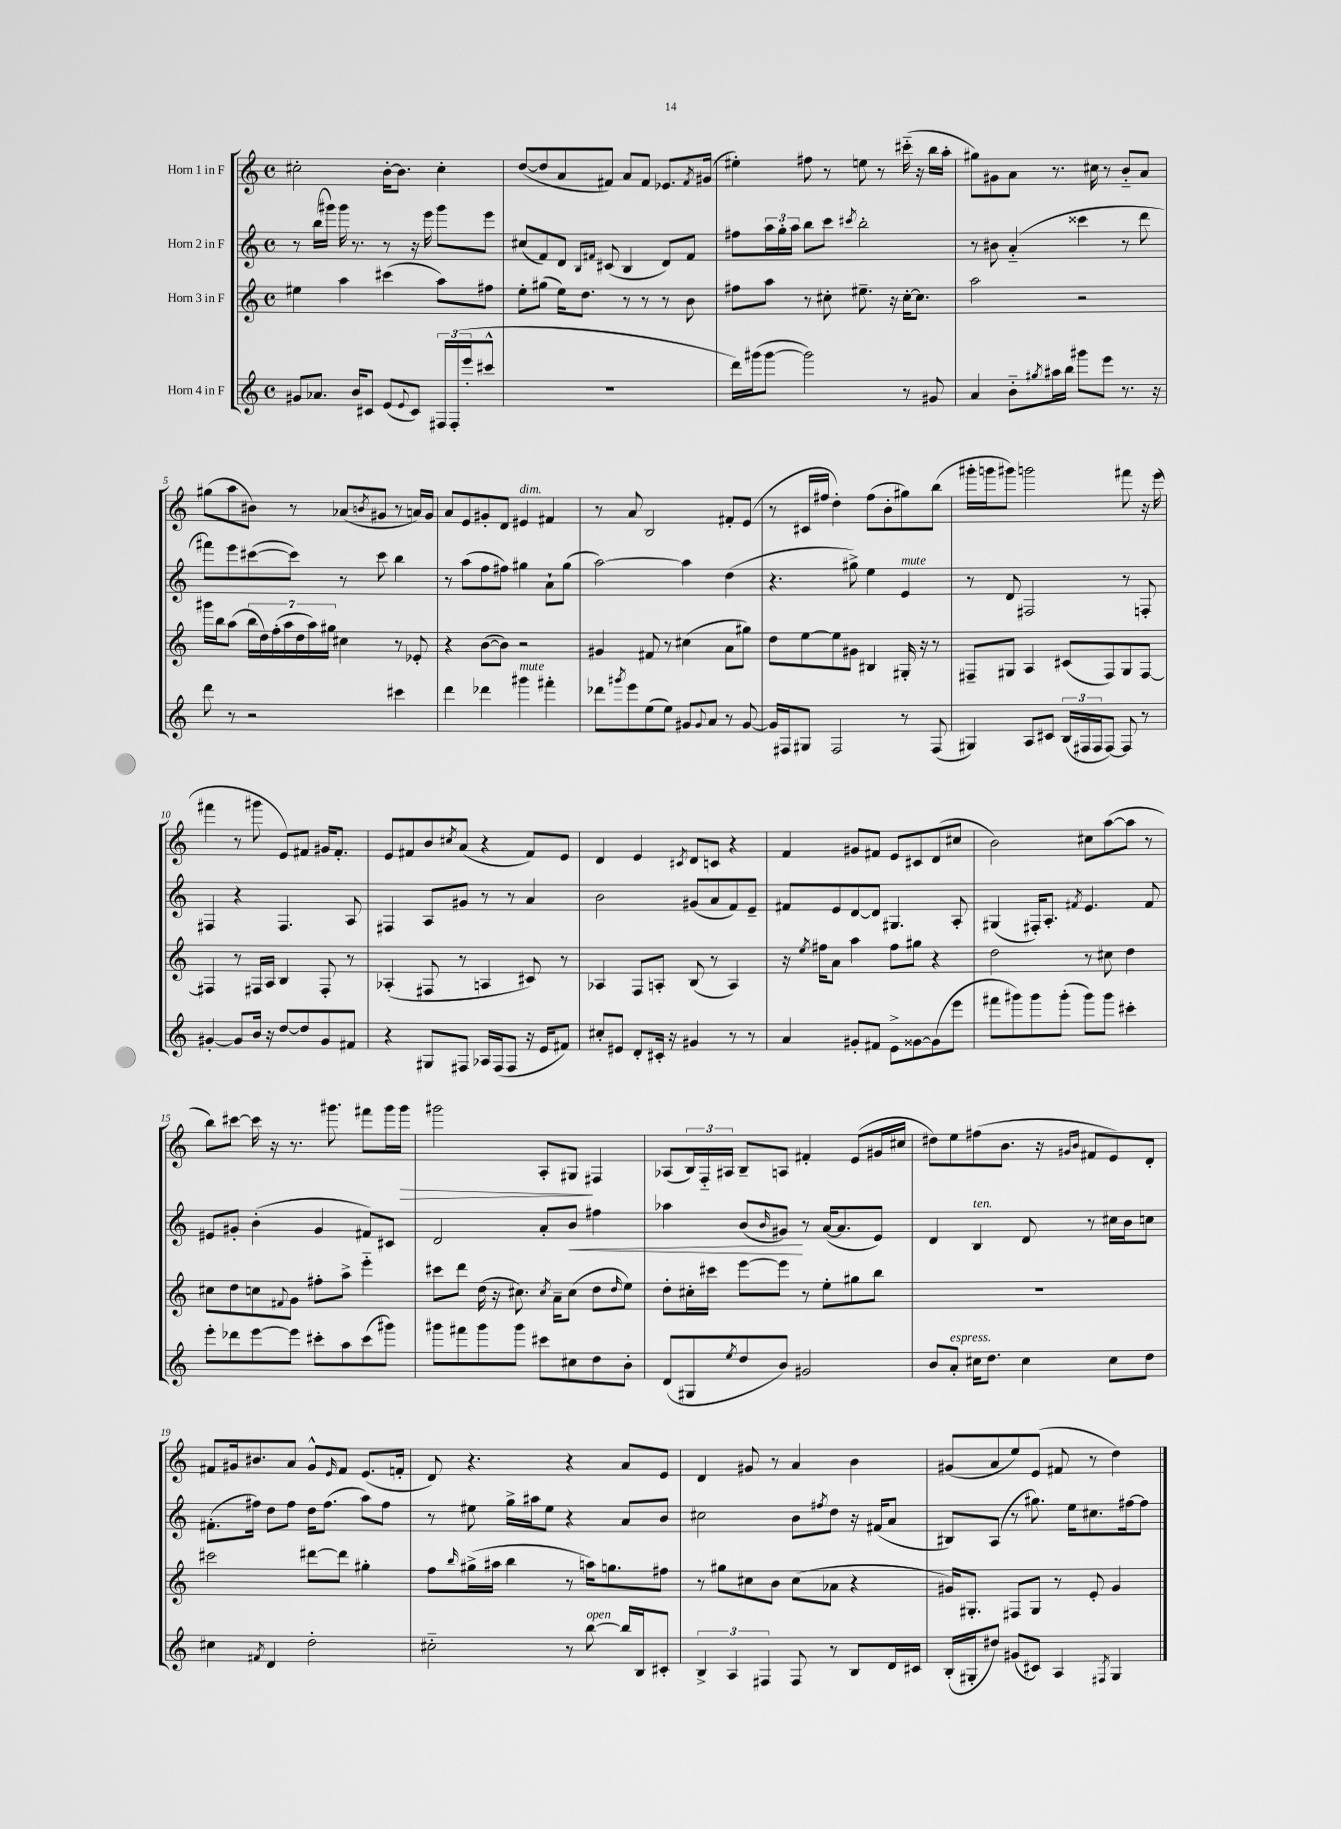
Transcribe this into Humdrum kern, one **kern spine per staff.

**kern	**kern	**kern	**kern
*staff4	*staff3	*staff2	*staff1
*clefG2	*clefG2	*clefG2	*clefG2
*k[]	*k[]	*k[]	*k[]
*M4/4	*M4/4	*M4/4	*M4/4
*met(c)	*met(c)	*met(c)	*met(c)
8g#	4ee#	8r	2cc#'
8.a-	.	(16bb	.
.	.	16ggg#)	.
.	4aa	16ggg#	.
16b	.	8.r	.
8c#	.	.	.
(8e	(4ccc#	8r	[16b'
.	.	.	8.b]
8qqe	.	.	.
8c#)	.	16r	.
.	.	16eee	.
24F#	8aa)	8ggg#	4cc#'
(24F#'	.	.	.
24eee'	.	.	.
8ccc#^^	8ff#	8eee	.
=	=	=	=
1r	8ee'	(8cc#	([8dd
.	(8gg#	8f)	8dd]
.	16ee)	8d	8a
.	8.dd	.	.
.	.	16qqB	.
.	.	16qqf#	.
.	.	(8c#	8f#)
.	8r	4B	8a
.	8r	.	8f#
.	8r	8d)	8.e-
.	8b	8f#	.
.	.	.	8qf#
.	.	.	(16g#
=	=	=	=
16ddd)	8ff#	8ff#	4ee#')
(16ggg#	.	.	.
[8ggg#	8aa	24aa	.
.	.	24gg'	.
.	.	24aa	.
2ggg#])	8r	8bb	8ff#
.	8cc#'	8ccc	8r
.	.	8qccc#	.
.	8.ee#~	2bb'	8ee
.	.	.	8r
.	16r	.	.
8r	[16cc#'	.	(16ccc#'~
.	8.cc#]	.	16r
8g#	.	.	16bb
.	.	.	16aa'
=	=	=	=
4a	2aa	8r	8gg#)
.	.	8b#	8g#
8b'~	.	(4a'~	8a
8qgg#	.	.	.
16aa#	.	.	8.r
16bb	.	.	.
8ggg#	2r	4ccc##	.
.	.	.	16cc#
8eee	.	.	8r
8.r	.	8r	8b'~
.	.	8ddd	8a
16r	.	.	.
=	=	=	=
8ddd	16ggg#	8fff#)	(8gg#
.	16bb	.	.
8r	(8aa	8eee	8aa
2r	28bb	([8ccc#	8b#)
.	28dd)	.	.
.	(28ff'	.	.
.	28aa	.	.
.	.	8ccc#])	8r
.	28dd	.	.
.	28aa)	.	.
.	28gg#	.	.
.	4cc#	8r	(8a-
.	.	.	8qb
.	.	8ccc#	8g#
4ccc#	8r	4bb	8r
.	8e-'	.	16a)
.	.	.	16g#
=	=	=	=
4ddd	4r	8r	8a
.	.	(8aa	8e
4ddd-	([8b	8ff	8g#'
.	8b])	8ff#)	8d
4ggg#	2r	4gg#	4e#
4fff#'	.	8a`	4f#
.	.	(8gg#	.
=	=	=	=
8ddd-	4g#	[2aa)	8r
8qggg#	.	.	.
8eee	.	.	8a
(8ee	8f#	.	2B
8ee)	8r	.	.
8g#	(4cc#	4aa]	.
8qqg#	.	.	.
8a	.	.	.
8r	8a	(4dd	8f#'
[8g#	8gg#)	.	(8e
=	=	=	=
16g#]	8dd	4.r	8r
16F#	.	.	.
8G#	[8ee	.	16c#
.	.	.	16ff#
2F#	8ee]	.	4dd')
.	8g#	8gg#^)	.
.	4B#	4ee	(8ff#
.	.	.	8b'
8r	16G#'	4e	8gg#)
.	16r	.	.
(8F#	8r	.	(8bb
=	=	=	=
4G#)	8F#~	8r	16ggg#'
.	.	.	16ggg
.	8G#	8d	8ggg#)
8A	4A	2F#	2ggg
8c#	.	.	.
(24B	(8c#	.	.
24F#	.	.	.
24F#	.	.	.
[8F#)	8F#)	.	.
8F#]	8G#	8r	8fff#
8r	[8F#	8F'	16r
.	.	.	(16eee
=	=	=	=
[4g#'	4F#]	4F#	4fff#
8g#]	8r	4r	8r
16b	16F#	.	8ggg#
16r	16A	.	.
[8dd	4B	4.F#	8e)
8dd]	.	.	8f#
8g#	8F#'	.	16g#
.	.	.	8.f#'
8f#	8r	8A	.
=	=	=	=
4r	(4A-'	4F#	8e
.	.	.	8f#
8G#	8F#	8A	8b
.	.	.	8qcc#
8F#	8r	8g#	(8a
16A-	4A	8r	4r
(16F#	.	.	.
8F#	.	8r	.
16r	8c#)	4a	8f#)
16e	.	.	.
8f#)	8r	.	8e
=	=	=	=
8cc#'	4A-	2b	4d
8e#	.	.	.
8d'	8F	.	4e
16c#'	8A'	.	.
16r	.	.	.
.	.	.	8qc#
4g#	(8B	(8g#	8d
.	8r	8a	8c
8r	4A)	8f)	4r
8r	.	8e~	.
=	=	=	=
4a	16r	8f#	4f
.	8qee	.	.
.	16ff#	.	.
.	8a	8e	.
8g#'	4aa	[8d	8g#
8f#	.	8d]	8f#
8e^	8ff#	4.G#	8e
[8g##	8gg#	.	8c#
(8g##]	4r	.	(8d
8eee	.	8A'	8cc#
=	=	=	=
8fff#	2dd	(4G#	2b)
8ggg#)	.	.	.
8ggg#	.	16F#')	.
.	.	8.A'	.
(8ggg#'	.	.	.
.	.	8qf#	.
8ggg#)	8r	4.e	8cc#
8ggg#	8cc#	.	([8aa
4ccc#'	4dd	.	8aa]
.	.	8f#	8r
=	=	=	=
8eee'	8cc#	8e#	8bb)
8ddd-	8dd	8g#'	[8ccc#
[8eee	8cc	(4b'	16ccc#]
.	.	.	16r
.	8qqf#	.	.
8eee]	8g	.	8.r
8ccc#'	8ff#'	4g#	.
.	.	.	8.ggg#
8aa	8aa^	.	.
(8ccc#	4eee'~	8f#)	8fff#
8ggg#)	.	8c#	16ggg#
.	.	.	16ggg#
=	=	=	=
8ggg#	8ccc#	2d	2ggg#
8fff#	8ddd	.	.
8ggg#	(16dd	.	.
.	16r	.	.
8ggg#	8.cc#)	.	.
8ccc#	.	8a'	8A'
.	8qcc#	.	.
.	16a~	.	.
8cc#	(8cc#	8b	8G#
8dd	8dd	4ff#	4F#
.	16qqdd	.	.
8b'	8ee)	.	.
=	=	=	=
(8d	8dd'	4aa-	(8A-
8G#	16cc#'	.	24B)
.	.	.	24F'~
.	16ccc#	.	.
.	.	.	24A#
8qee	.	.	.
8dd	[8eee	(8b	8B~
.	.	16qqb	.
8b)	8eee]	8g#)	8A
2g#	8r	8r	4f#'
.	8ee'	([16a	.
.	.	8.a]	.
.	8gg#	.	(8e
.	8bb	8e)	16g#
.	.	.	16cc#
=	=	=	=
8b	1r	4d	8dd#)
8a'	.	.	8ee
16cc#	.	4B	(8ff#
8.dd	.	.	.
.	.	.	8.b
4cc#	.	8d	.
.	.	.	16r
.	.	.	16qqg#
.	.	.	16qqb
.	.	8r	8f#
8cc#	.	16cc#	8e)
.	.	16b	.
8dd	.	8cc	8d'
=	=	=	=
4cc#	2ccc#	(8.f#'	8f#
.	.	.	16g#
.	.	16ff#)	8.b#
8qf#	.	.	.
4d	.	8dd	.
.	.	8ff#	8a
2dd'	[8ddd#	16dd	8g#^^
.	.	(8.ff#	.
.	.	.	16qqe
.	8ddd#]	.	8f#
.	4gg#'	8aa)	(8.e
.	.	8ff#	.
.	.	.	16f'
=	=	=	=
2cc#'~	8ff	8r	8d)
.	16qqbb	.	.
.	(16gg#^	8ee#	4.r
.	16aa#	.	.
.	4bb	16gg^	.
.	.	16aa#	.
.	.	8ee#	.
8r	8r	4r	4r
[8bb	16aa)	.	.
.	8.gg	.	.
16bb]	.	8a	8a
16B	.	.	.
8c#'	8ff#	8b	8e
=	=	=	=
6B^	8r	2cc#	4d
.	8gg#	.	.
6A	.	.	.
.	8cc#	.	8g#
6F#	.	.	.
.	8b	.	8r
8F#	(8cc#	8b	4a
.	.	8qff#	.
8r	8a-	8dd	.
8B	4r	16r	4b
.	.	(16f#	.
16d	.	8a	.
16c#	.	.	.
=	=	=	=
(16B'	16g#)	8B#)	(8g#
16G#'	8.G#'	.	.
8dd#)	.	(8A	8a
(8g#	8F#	8r	8ee)
8c#)	8G#	8.gg#)	(8e
4A	8r	.	8f#
.	.	16ee	.
.	8e'	8.cc#	8r
8qF#	.	.	.
4G#	4g#	.	4dd)
.	.	[16ff#	.
.	.	8ff#]	.
==	==	==	==
*-	*-	*-	*-
